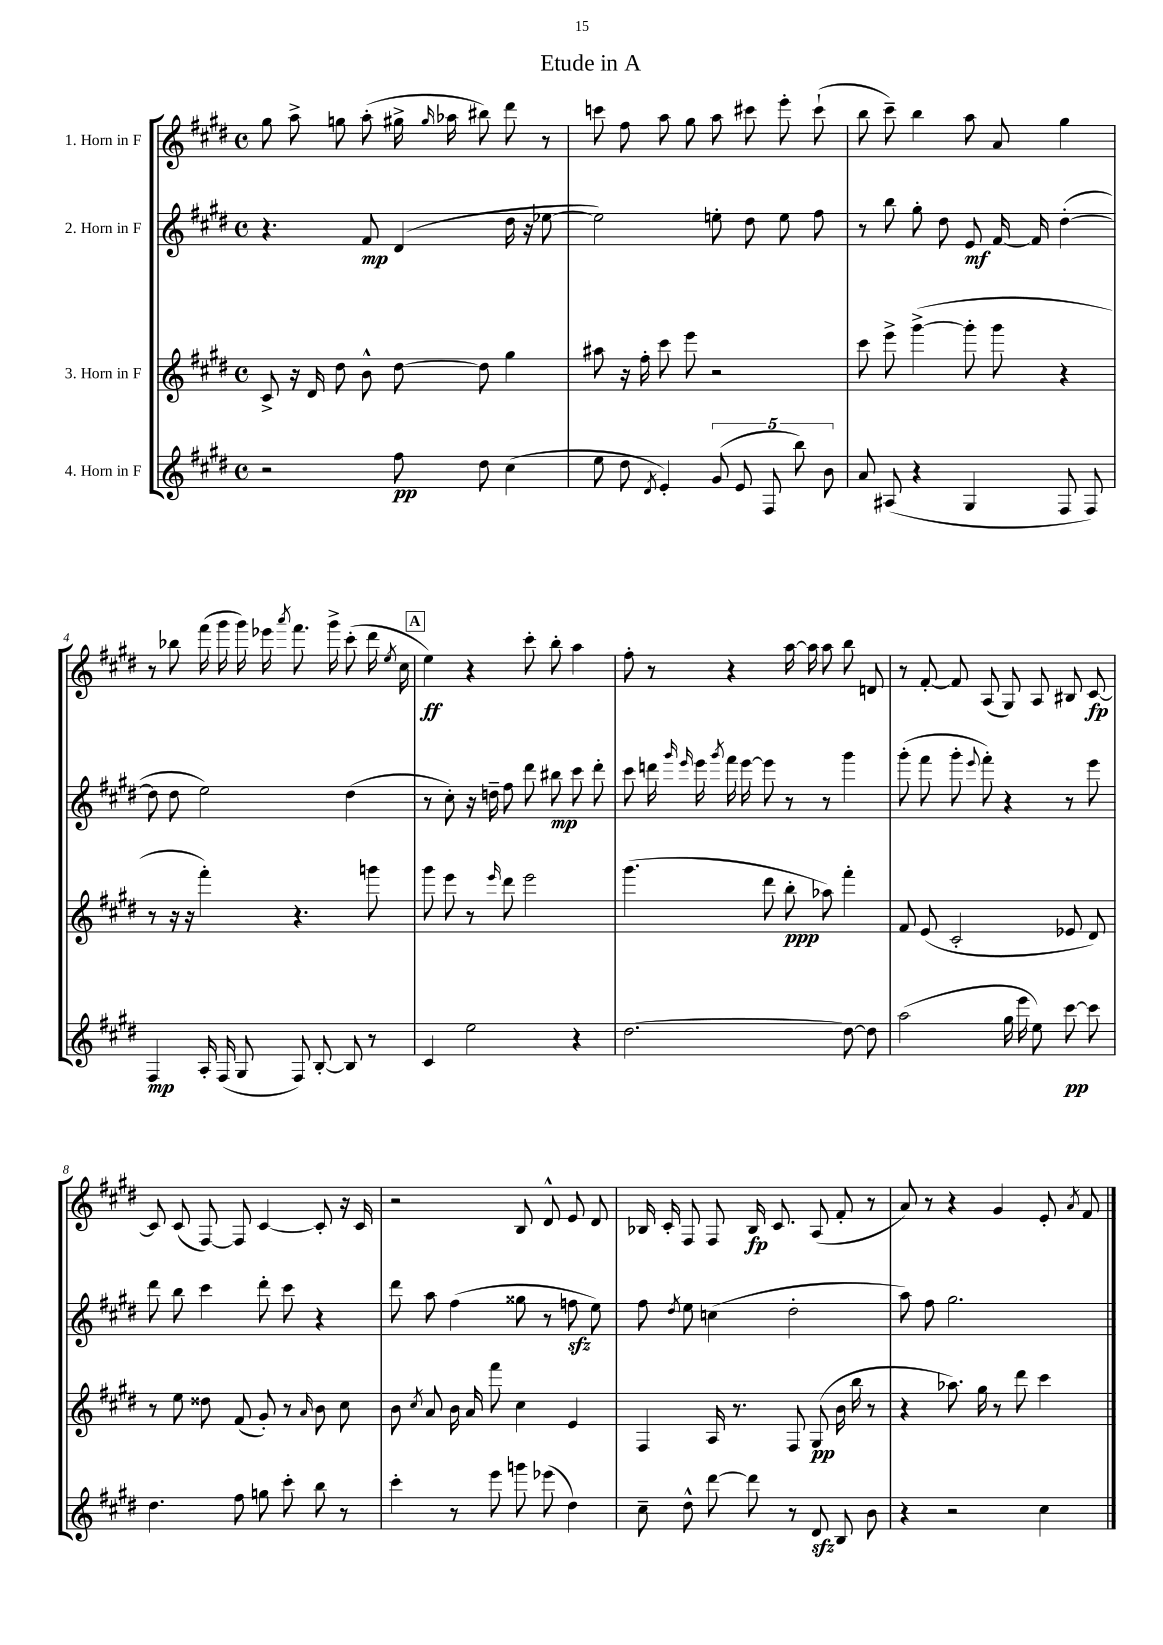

**kern	**dynam	**kern	**dynam	**kern	**dynam	**kern	**dynam
*part4	*part4	*part3	*part3	*part2	*part2	*part1	*part1
*staff4	*staff4	*staff3	*staff3	*staff2	*staff2	*staff1	*staff1
*I"4. Horn in F	*	*I"3. Horn in F	*	*I"2. Horn in F	*	*I"1. Horn in F	*
*clefG2	*	*clefG2	*	*clefG2	*	*clefG2	*
*k[f#c#g#d#]	*	*k[f#c#g#d#]	*	*k[f#c#g#d#]	*	*k[f#c#g#d#]	*
*M4/4	*	*M4/4	*	*M4/4	*	*M4/4	*
*met(c)	*	*met(c)	*	*met(c)	*	*met(c)	*
=1	=1	=1	=1	=1	=1	=1	=1
2r	.	8c#^/	.	4.r	.	8gg#\	.
.	.	16r	.	.	.	8aa^\	.
.	.	16d#/	.	.	.	.	.
.	.	8dd#\	.	.	.	8ggn\	.
.	.	8b^^\	.	8f#/	mp	(8aa'\	.
8ff#\	pp	[8dd#\	.	(4d#/	.	16gg#X^\	.
.	.	.	.	.	.	16qqgg#/	.
.	.	.	.	.	.	16aa-X\	.
8dd#\	.	8dd#\]	.	.	.	8bb#X\)	.
(4cc#\	.	4gg#\	.	16dd#\	.	8ddd#\	.
.	.	.	.	16r	.	.	.
.	.	.	.	[8ee-X\	.	8r	.
=2	=2	=2	=2	=2	=2	=2	=2
8ee\	.	8aa#X\	.	2ee-\])	.	8cccn\	.
8dd#\	.	16r	.	.	.	8ff#\	.
.	.	16ff#'\	.	.	.	.	.
8qd#/	.	.	.	.	.	.	.
4e'/)	.	8ccc#\	.	.	.	8aa\	.
.	.	8eee\	.	.	.	8gg#\	.
(10g#/	.	2r	.	8een'\	.	8aa\	.
10e/	.	.	.	.	.	.	.
.	.	.	.	8dd#\	.	8ccc#X\	.
10F#/	.	.	.	.	.	.	.
.	.	.	.	8ee\	.	8eee'\	.
10bb\)	.	.	.	.	.	.	.
.	.	.	.	8ff#\	.	(8ccc#`\	.
10b\	.	.	.	.	.	.	.
=3	=3	=3	=3	=3	=3	=3	=3
8a/	.	8ccc#\	.	8r	.	8bb\	.
(8A#X/	.	8eee^\	.	8bb\	.	8ccc#~\)	.
4r	.	([4ggg#^\	.	8gg#'\	.	4bb\	.
.	.	.	.	8dd#\	.	.	.
4G#/	.	8ggg#'\]	.	8e/	mf	8aa\	.
.	.	8ggg#\	.	[16f#/	.	8a/	.
.	.	.	.	16f#/]	.	.	.
8F#/	.	4r	.	([4dd#'\	.	4gg#\	.
8F#/)	.	.	.	.	.	.	.
!!LO:LB:g=z
=4	=4	=4	=4	=4	=4	=4	=4
4F#/	mp	8r	.	8dd#\]	.	8r	.
.	.	16r	.	8dd#\	.	8bb-X\	.
.	.	16r	.	.	.	.	.
16A'/	.	4fff#'\)	.	2ee\)	.	(16fff#\	.
(16F#/	.	.	.	.	.	16ggg#\	.
8G#/	.	.	.	.	.	16ggg#\)	.
.	.	.	.	.	.	16eee-X\	.
.	.	.	.	.	.	8qaaa/	.
8F#/)	.	4.r	.	.	.	8.fff#\	.
[8B'/	.	.	.	.	.	.	.
.	.	.	.	.	.	16ggg#^\	.
8B/]	.	.	.	(4dd#\	.	(8ccc#'\	.
8r	.	8gggn\	.	.	.	16ddd#\	.
.	.	.	.	.	.	8qee/	.
.	.	.	.	.	.	16cc#\	.
!!LO:REH:place=s1:t=A
=5	=5	=5	=5	=5	=5	=5	=5
4c#/	.	8ggg#\	.	8r	.	4ee\)	ff
.	.	8eee\	.	8cc#'\)	.	.	.
2ee\	.	8r	.	16r	.	4r	.
.	.	.	.	16ddn~\	.	.	.
.	.	16qqeee/	.	.	.	.	.
.	.	8ddd#\	.	8ff#\	.	.	.
.	.	2eee\	.	8ddd#\	.	8ccc#'\	.
.	.	.	.	8bb#X\	mp	8bb'\	.
4r	.	.	.	8ccc#\	.	4aa\	.
.	.	.	.	8ddd#'\	.	.	.
=6	=6	=6	=6	=6	=6	=6	=6
[2.dd#\	.	(4.ggg#\	.	8ccc#\	.	8ff#'\	.
.	.	.	.	16dddn\	.	8r	.
.	.	.	.	16qqggg#/	.	.	.
.	.	.	.	16qqeee/	.	.	.
.	.	.	.	16eee\	.	.	.
.	.	.	.	8qggg#/	.	.	.
.	.	.	.	16fff#\	.	4r	.
.	.	.	.	[16eee\	.	.	.
.	.	8ddd#\	.	8eee\]	.	.	.
.	.	8bb'\	ppp	8r	.	[16aa\	.
.	.	.	.	.	.	16aa\]	.
.	.	8aa-X\)	.	8r	.	8aa\	.
8dd#\_	.	4fff#'\	.	4ggg#\	.	8bb\	.
8dd#\]	.	.	.	.	.	8dn/	.
=7	=7	=7	=7	=7	=7	=7	=7
(2aa\	.	8f#/	.	(8ggg#'\	.	8r	.
.	.	(8e/	.	8fff#\	.	[8f#'/	.
.	.	2c#'/	.	8ggg#'\	.	8f#/]	.
.	.	.	.	8qqeee/	.	.	.
.	.	.	.	8fff#'\)	.	(8A/	.
16gg#\	.	.	.	4r	.	8G#/)	.
16eee\	.	.	.	.	.	.	.
8ee\)	.	.	.	.	.	8A/	.
[8ccc#\	pp	8e-X/	.	8r	.	8B#X/	.
8ccc#\]	.	8d#/)	.	8eee\	.	[8c#/	fp
!!LO:LB:g=z
=8	=8	=8	=8	=8	=8	=8	=8
4.dd#\	.	8r	.	8ddd#\	.	8c#/]	.
.	.	8ee\	.	8bb\	.	(8c#/	.
.	.	8dd##X\	.	4ccc#\	.	[8F#/)	.
8ff#\	.	(8f#/	.	.	.	8F#/]	.
8ggn\	.	8g#'/)	.	8ddd#'\	.	[4c#/	.
8ccc#'\	.	8r	.	8ccc#\	.	.	.
.	.	16qqa/	.	.	.	.	.
8bb\	.	8b\	.	4r	.	8c#'/]	.
8r	.	8cc#\	.	.	.	16r	.
.	.	.	.	.	.	16c#/	.
=9	=9	=9	=9	=9	=9	=9	=9
4ccc#'\	.	8b\	.	8ddd#\	.	2r	.
.	.	8qcc#/	.	.	.	.	.
.	.	8a/	.	8aa\	.	.	.
8r	.	16b\	.	(4ff#\	.	.	.
.	.	16a/	.	.	.	.	.
8eee\	.	8fff#\	.	.	.	.	.
8gggn\	.	4cc#\	.	8gg##X\	.	8B/	.
(8eee-X\	.	.	.	8r	.	8d#^^/	.
4dd#\)	.	4e/	.	8ffnzz\	.	8e/	.
.	.	.	.	8ee\)	.	8d#/	.
=10	=10	=10	=10	=10	=10	=10	=10
8cc#~\	.	4F#/	.	8ff#\	.	16B-X/	.
.	.	.	.	.	.	16c#'/	.
.	.	.	.	8qdd#/	.	.	.
8dd#^^\	.	.	.	8ee\	.	8F#/	.
[8ddd#\	.	16A/	.	(4ccn\	.	8F#/	.
.	.	8.r	.	.	.	.	.
8ddd#\]	.	.	.	.	.	16B-/	fp
.	.	.	.	.	.	8.c#/	.
8r	.	8F#/	.	2dd#'\	.	.	.
8d#zz/	.	(8G#/	pp	.	.	(8A/	.
8B/	.	16b\	.	.	.	8f#'/	.
.	.	16bb\	.	.	.	.	.
8b\	.	8r	.	.	.	8r	.
=11	=11	=11	=11	=11	=11	=11	=11
4r	.	4r	.	8aa\)	.	8a/)	.
.	.	.	.	8ff#\	.	8r	.
2r	.	8.aa-X\)	.	2.gg#\	.	4r	.
.	.	16gg#\	.	.	.	.	.
.	.	8r	.	.	.	4g#/	.
.	.	8ddd#\	.	.	.	.	.
4cc#\	.	4ccc#\	.	.	.	8e'/	.
.	.	.	.	.	.	8qa/	.
.	.	.	.	.	.	8f#/	.
==	==	==	==	==	==	==	==
*-	*-	*-	*-	*-	*-	*-	*-
